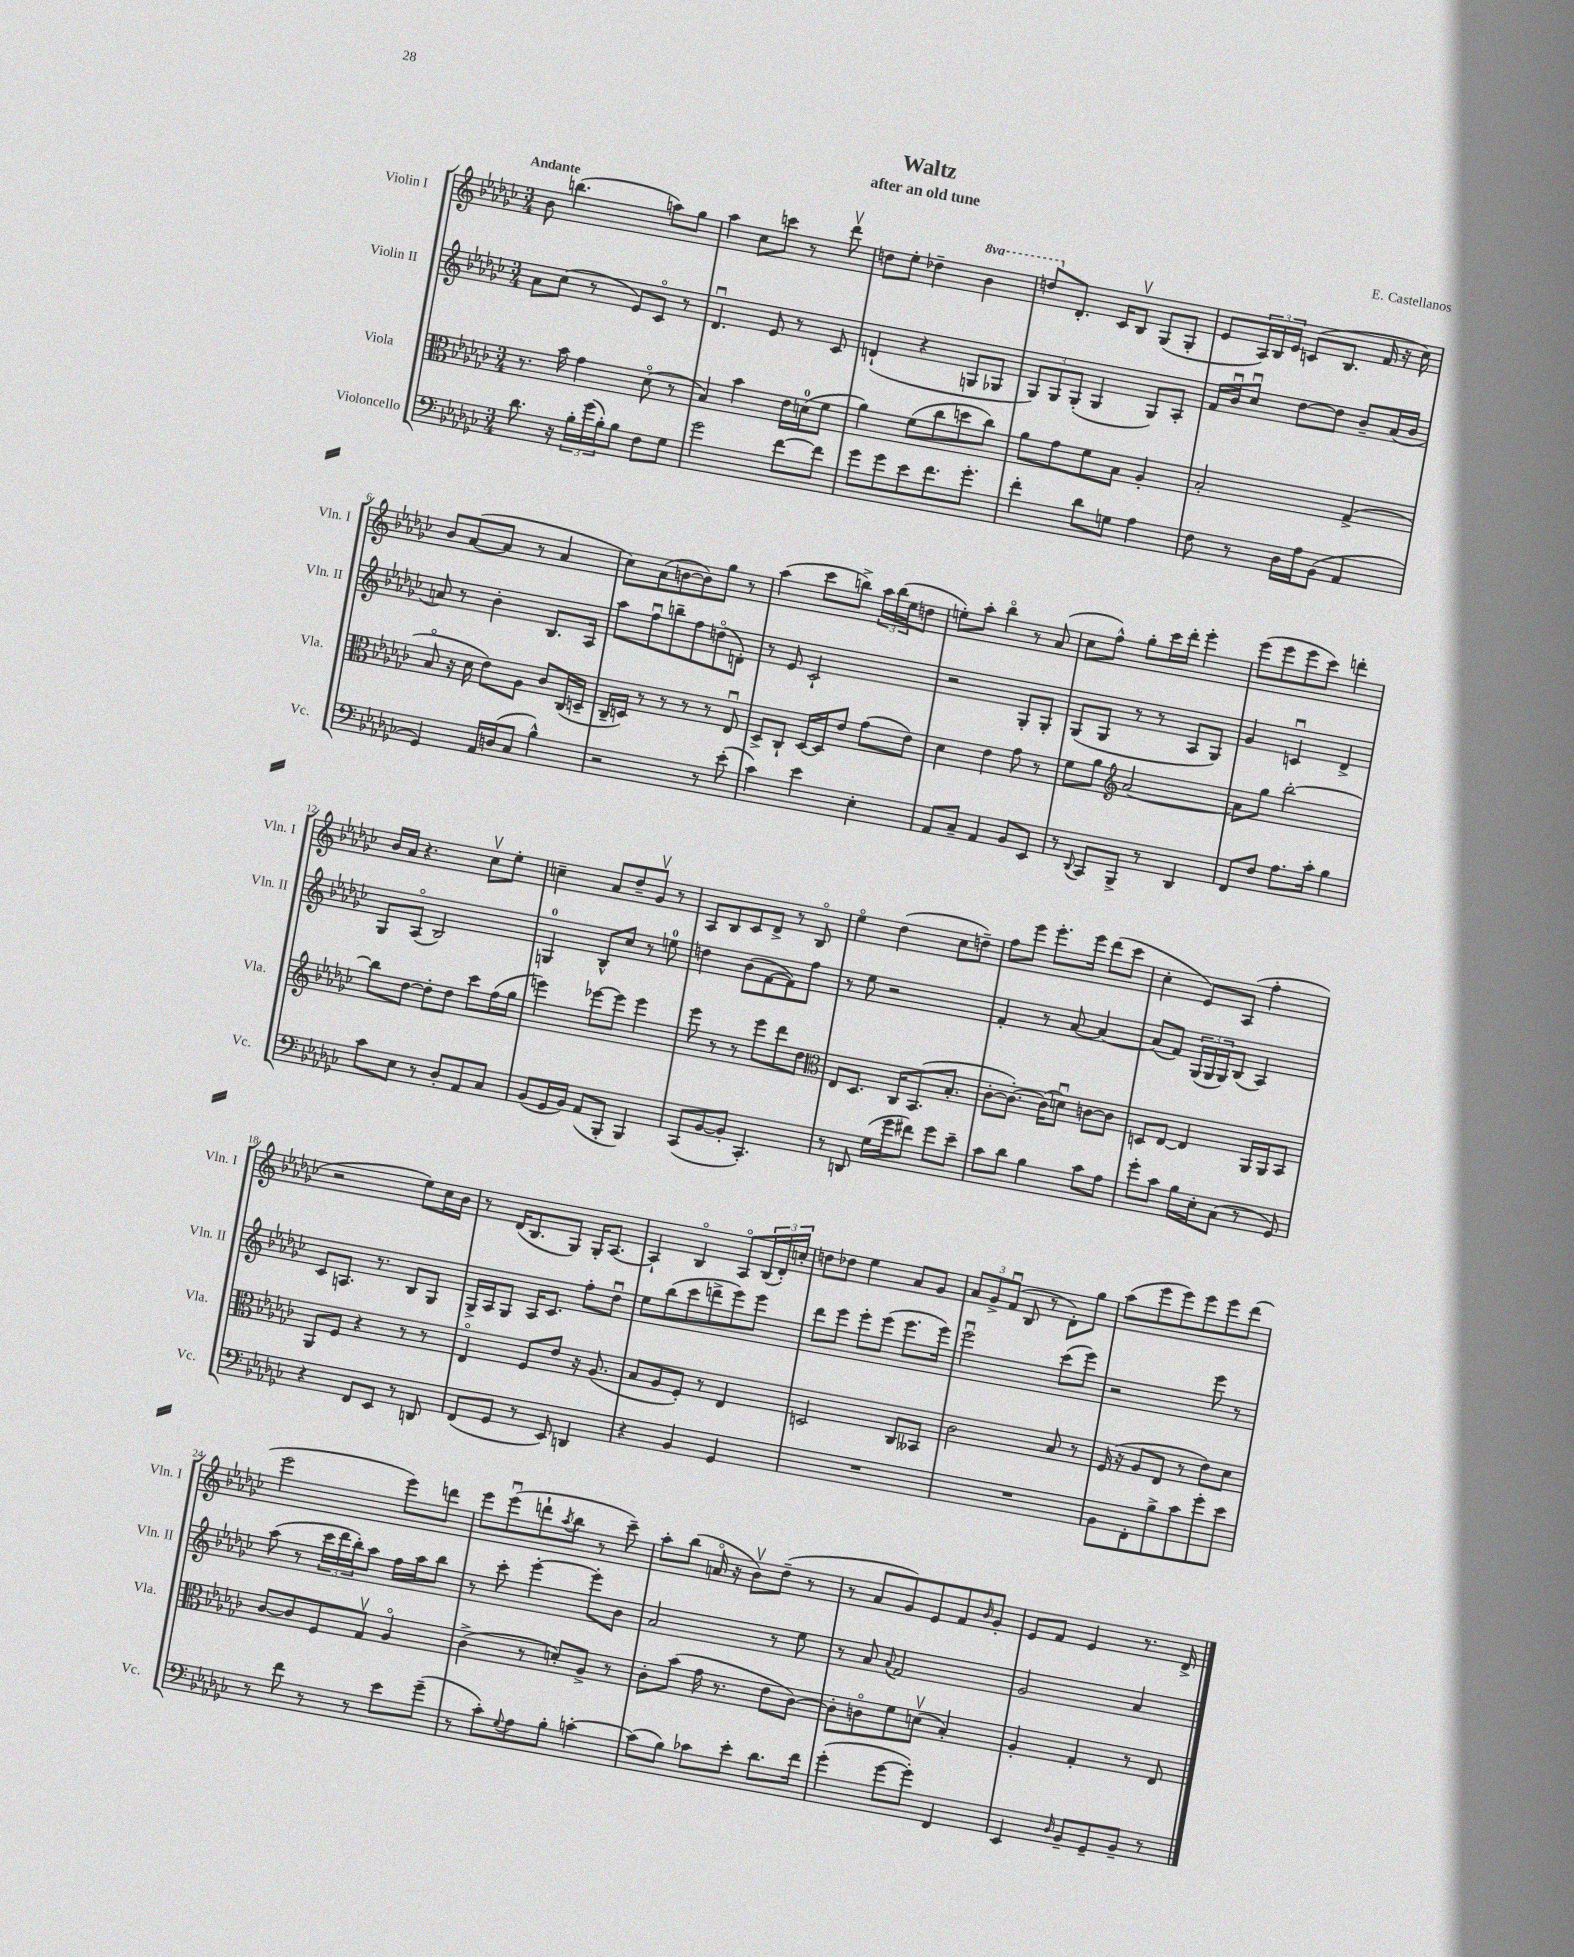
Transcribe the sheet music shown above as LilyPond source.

\header { title = "Waltz" composer = "E. Castellanos" subtitle = "after an old tune" }
<<
\new StaffGroup <<
\new Staff = "s0" \with { instrumentName = "Violin I" shortInstrumentName = "Vln. I" } {
    \clef treble \key ges \major \numericTimeSignature \time 3/4 \set Staff.ottavationMarkups = #ottavation-simple-ordinals \tempo "Andante"
    bes'8 b''4.( a''8) ges''8 |
    aes''4 ces''8 c'''8 r8 des'''8\upbow |
    d''8 ees''8-. des''4-- \ottava #1 bes''4 |
    d'''8 \ottava #0 des'8.-. ces'16 bes8\upbow ges8( ges8-. |
    ees'8 \tuplet 3/2 { aes16) bes16 ees'16 } c'8( bes8. f'16 r16 ces''16) |
    bes'8 aes'8~( aes'8 r8 aes'4 |
    ces''8) aes'8( b'8~ b'8) ges''8 r8 |
    aes''4( ces'''8 b''8->) \tuplet 3/2 { aes''16 b''16( ees''16 } d''8 |
    e''8-.) aes''8-. bes''4\flageolet r8 aes'8( |
    ces''8 f''8-^) ges''8-. ces'''16 des'''16-. ees'''4-. |
    ees'''8( ees'''8 ees'''8 ces'''8) d'''4-. |
    bes'16 aes'16 r4. ces''8\upbow ees''8-. |
    c''4-- aes'8 des''8-- ges'8\upbow r8 |
    aes8 bes8 ces'8 des'8-> r8 bes8\flageolet |
    ees''4\flageolet des''4( ces''8 d''8--) |
    f''8 ees'''8 ees'''8.-. ees'''16 des'''8( ces'''8 |
    ces''4-. ees'8) aes8( f''4-. |
    r2 ees''8) ces''16 bes'16 |
    r8 des'16( bes8. ges8) ges16-. aes8.~ |
    aes4-! bes4\flageolet aes8\flageolet \tuplet 3/2 { bes16( des'16-.) c''16-. } |
    d''8 des''8 ees''4 aes'8 ges'8 |
    \tuplet 3/2 { aes'8 ges'8-> f'8\downbow( } bes8 r8 des'8-.) ges''8 |
    aes''8( ees'''8 ees'''8) ees'''8 ees'''8 des'''8( |
    ees'''2 ees'''8) d'''8 |
    ees'''8 ees'''8\downbow( d'''8-! \acciaccatura { aes''8 } bes''8 r8 ces'''8--) |
    aes''8-. bes''8( a'16\flageolet r16 bes'8\upbow) des''8--( r8 |
    r8 aes'8 ges'8) ees'8 f'8 \grace { bes'16 } ges'8-. |
    ees'8 f'8 ees'4 r8. des'16-> \bar "|." |
}
\new Staff = "s1" \with { instrumentName = "Violin II" shortInstrumentName = "Vln. II" } {
    \clef treble \key ges \major \numericTimeSignature \time 3/4
    aes'8 ces''8( r8 ees'8) ces'8\flageolet r8 |
    des'4.\downbow ees'8 r8 ces'8 |
    d'4-!( r4 g8 ges8 |
    \tuplet 3/2 { ges8) ges8 ges8-.( } ges4 ges8) aes8-. |
    f'16 bes'16\downbow ces''8\downbow des''8~ des''8 bes'8-- aes'16( bes'16 |
    a'8) r8 bes'4-. bes8. aes16 |
    aes''8 f''8\downbow b''8-- f''8 d''8\flageolet( d'8-.) |
    r8 ees'8 ces'2-! |
    r2 ges8-. ges8-. |
    ges8( ges8 r8 r8 aes8 ges8) |
    ges'4 c'4\downbow des'4-> |
    ges8 aes8\flageolet( bes2) |
    g4-0 bes8-^ ces''8 r8 e''8-0 |
    d''4 bes'8( f'8~ f'8) f''8 |
    r8 ees''8 r2 |
    f'4-. r8 aes'8~ aes'4~ |
    aes'8( f'8) \tuplet 3/2 { ges16( ges16 ges16) } bes8( aes4) |
    ces'8 a8. r8. bes8 ges8 |
    ges16-> aes16 ges8 aes16 ces'8. f''8-. des''8\downbow |
    ees''8 bes''8( ces'''8 d'''8-> ees'''8) ees'''8 |
    des'''8 ees'''8 ees'''8-. ees'''8( ees'''8. ees'''16) |
    ees'''2\downbow ces'''8( ees'''8) |
    r2 ees'''8 r8 |
    aes''8( r8 \tuplet 3/2 { ces'''16 des'''16 bes''16-.) } aes''8 f''16 aes''16 bes''8 |
    r8 ces'''8-. ees'''4~-. ees'''8-. bes'8 |
    aes'2 r8 ees''8 |
    r8 aes'8 \appoggiatura { aes'8 } f'2 |
    ges'2 aes'4 \bar "|." |
}
\new Staff = "s2" \with { instrumentName = "Viola" shortInstrumentName = "Vla." } {
    \clef alto \key ges \major \numericTimeSignature \time 3/4
    r8. bes'16 ges'4 des'8\flageolet( r8 |
    bes4) bes'4 ees'16 d'16-0( f'8 |
    aes'4) f'8( ces''8 d''8 ces''8) |
    aes'8 ges'8 f'8 bes8 aes4-. |
    bes2-. ges4->( |
    bes8\flageolet r16 des'16 ees'8) aes8 ces'8 ces16( d16-- |
    ces16-- d16) r8 r8 r8 r8 ees8\downbow |
    des8-> ces8-! des16~ des16 ees'8 ges'8( ees'8) |
    des'4 ees'4 ges'8 r8 |
    f'8 aes'8 \clef treble aes'2~ |
    aes'8 ges''8 bes''2~-. |
    bes''8 des''8~ des''8-. des''8 ces'''8 f''16( ges''16 |
    e'''4) ees'''8~ ees'''8 ees'''4 |
    ees'''8 r8 r8 ees'''8 des'''8 des''8 |
    \clef alto ees8 des8. ces16 bes,8.( bes8.-. |
    ces'8~-. ces'8.~-.) ces'16( d'8\downbow) c'8~ c'8 |
    d8 ees8~ ees4 aes,16 aes,16 bes,8 |
    aes,8 f8 r4 r8 r8 |
    ees4\flageolet f8 ees'8 r16 aes8.( |
    bes8 aes8 f8-.) r8 ees4 |
    d2 ces8 beses,8 |
    ces'2 bes8 r8 |
    f16( r16 aes8 ees8 r8 ees'8) des'8 |
    ces'8~ ces'8 f8 ges8\upbow aes4\flageolet |
    ces'4->( r8 d'8-.) aes8-> r8 |
    ces'8-. bes'8( ges'16 r8. ees'8 ces'8~) |
    ces'8-. c'8\flageolet f'8 d'8\upbow( bes4-.) |
    aes4-. ges4-. r8 ees8 \bar "|." |
}
\new Staff = "s3" \with { instrumentName = "Violoncello" shortInstrumentName = "Vc." } {
    \clef bass \key ges \major \numericTimeSignature \time 3/4
    des'8. r16 \tuplet 3/2 { bes16-. ges'16( bes16-.) } bes8 f8 ges8 |
    ges'2 f'8~ f'8 |
    ges'8 ges'8 ees'8 f'8. ges'8.-. |
    f'4-. des'8 g8 aes4 |
    f8 r8 des16 aes16 bes,8( aes,4 |
    ges,4) aes,16 d16( ces8 bes4-^) |
    r2 r8 ees'8-.( |
    ces'4) ees'4 ees4-. |
    aes,8 ces8-- aes,4 bes,8 ees,8 |
    r8 \appoggiatura { des,8 } ces,8 bes,,8-> r8 des,4 |
    f,8 f8 aes8. ces'16-. bes4 |
    ces'8 ees8 r8 des8-. aes,8 ces8 |
    bes,8( ges,16 bes,16) aes,8( bes,,8-. bes,,4) |
    ces,8( bes,8~ bes,8-. ces,4.-.) |
    r8 d,8 ges16( ges'16 fis'8) ges'8 ees'8-- |
    ces'8 des'8 bes4 ces'8 aes8 |
    ges'8-. ces'8 bes16 ees16-. ces8( r8 ges,8) |
    r4 f,8 ees,8 r8 d,8 |
    f,8( ges,8 r8 ees,8) d,4 |
    r4 bes,4 ges,4 |
    R2. |
    R2. |
    bes,8 f,8-. bes8-> ces'8 ges'8-. ees'8 |
    r8 f'8 r8 r8 ees'8 ges'8--( |
    r8 ces'8-.) \appoggiatura { ges8 } aes8 bes8-. c'4~-. |
    c'8( bes8) ces'8 ees'8-. des'8. f'16 |
    ges'4-.( ges'8~ ges'8-.) f,4 |
    ees,4 \grace { des16 } bes,8-- ges,8-- bes,8-- r8 \bar "|." |
}
>>
>>
